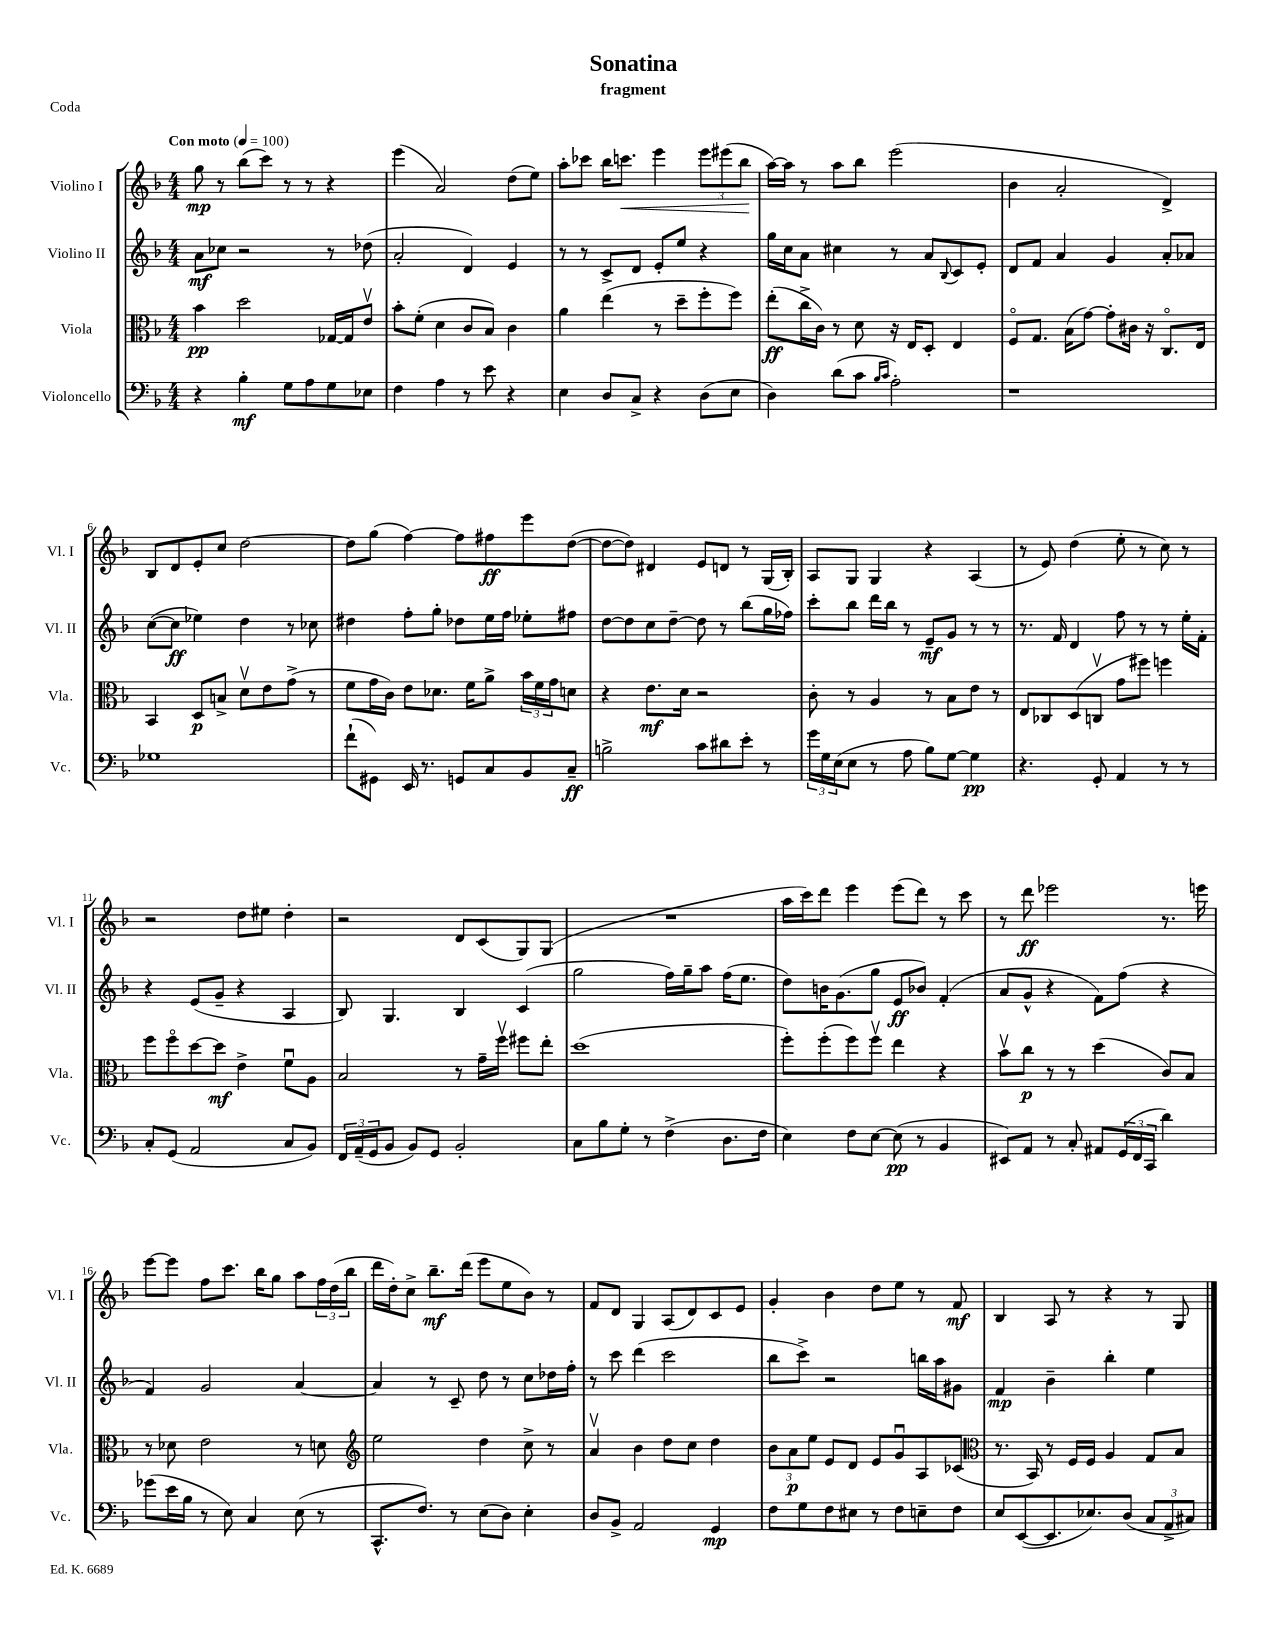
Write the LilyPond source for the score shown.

\header { title = "Sonatina" subtitle = "fragment" piece = "Coda" }
<<
\new StaffGroup <<
\new Staff = "s0" \with { instrumentName = "Violino I" shortInstrumentName = "Vl. I" } {
    \clef treble \key f \major \numericTimeSignature \time 4/4 \tempo "Con moto" 4 = 100
    g''8\mp r8 bes''8( c'''8) r8 r8 r4 |
    e'''4( a'2) d''8( e''8) |
    a''8-. ces'''8 bes''16 c'''8.\< e'''4 \tuplet 3/2 { e'''8 eis'''8( bes''8\! } |
    a''16~) a''16 r8 a''8 bes''8 e'''2( |
    bes'4 a'2-. d'4->) |
    bes8 d'8 e'8-. c''8 d''2~ |
    d''8 g''8( f''4~) f''8 fis''8\ff e'''8 d''8~( |
    d''8~ d''8) dis'4 e'8 d'8 r8 g16( bes16-.) |
    a8 g8 g4 r4 a4( |
    r8 e'8) d''4( e''8-. r8 c''8) r8 |
    r2 d''8 eis''8 d''4-. |
    r2 d'8 c'8( g8) g8( |
    R1 |
    a''16 c'''16) d'''8 e'''4 e'''8( d'''8) r8 c'''8 |
    r8 d'''8\ff ees'''2 r8. e'''16 |
    e'''8~ e'''8 f''8 c'''8. bes''16 g''8 a''8 \tuplet 3/2 { f''16 d''16( bes''16 } |
    d'''16 d''16-.) c''8-> bes''8.--\mf d'''16( e'''8 e''8 bes'8) r8 |
    f'8 d'8 g4 a8( d'8) c'8 e'8 |
    g'4-. bes'4 d''8 e''8 r8 f'8\mf |
    bes4 a8 r8 r4 r8 g8 \bar "|." |
}
\new Staff = "s1" \with { instrumentName = "Violino II" shortInstrumentName = "Vl. II" } {
    \clef treble \key f \major \numericTimeSignature \time 4/4
    a'8\mf ces''8 r2 r8 des''8( |
    a'2-. d'4) e'4 |
    r8 r8 c'8-> d'8 e'8-. e''8 r4 |
    g''16 c''16 a'8 cis''4 r8 a'8 \appoggiatura { bes8 } c'8 e'8-. |
    d'8 f'8 a'4 g'4 a'8-. aes'8 |
    c''8~( c''8\ff ees''4) d''4 r8 ces''8 |
    dis''4 f''8-. g''8-. des''8 e''16 f''16 ees''8-. fis''8 |
    d''8~ d''8 c''8 d''8~-- d''8 r8 bes''8( g''16 fes''16) |
    c'''8-. bes''8 d'''16 bes''16 r8 e'8--\mf g'8 r8 r8 |
    r8. f'16 d'4 f''8 r8 r8 e''16-. f'16-. |
    r4 e'8( g'8-- r4 a4 |
    bes8) g4. bes4 c'4( |
    g''2 f''16) g''16-- a''8 f''16( e''8. |
    d''8) b'16 g'8.( g''8 e'8\ff bes'8) f'4-.( |
    a'8 g'8-^ r4 f'8) f''8( r4 |
    f'4) g'2 a'4~ |
    a'4 r8 c'8-- d''8 r8 c''8 des''16 f''16-. |
    r8 c'''8 d'''4( c'''2 |
    bes''8 c'''8->) r2 b''16 a''16 gis'8 |
    f'4\mp bes'4-- bes''4-. e''4 \bar "|." |
}
\new Staff = "s2" \with { instrumentName = "Viola" shortInstrumentName = "Vla." } {
    \clef alto \key f \major \numericTimeSignature \time 4/4
    bes'4\pp d''2 ges16~ ges16 e'8\upbow |
    bes'8-. f'8-.( d'4 c'8 bes8) c'4 |
    a'4 e''4( r8 d''8-- f''8-. f''8) |
    e''8-.\ff( c''16-> c'16) r8 d'8 r16 e16 d8-. e4 |
    f8\flageolet g8. bes16( g'8~) g'8-. cis'16 r16 c8.\flageolet e16 |
    bes,4 d8\p b8-> d'8\upbow e'8 g'8->( r8 |
    f'8 g'16 c'16) e'8 des'8. f'16 a'8-> \tuplet 3/2 { bes'16 f'16 g'16 } d'8 |
    r4 e'8.\mf d'16 r2 |
    c'8-. r8 a4 r8 bes8 e'8 r8 |
    e8 ces8 d8( c8\upbow g'8 fis''8) f''4 |
    f''8 f''8\flageolet d''8~ d''8\mf e'4-> f'8\downbow a8 |
    bes2 r8 g'16-- f''16\upbow fis''8 e''8-. |
    d''1( |
    f''8-.) f''8-.( f''8) f''8\upbow e''4 r4 |
    bes'8\upbow c''8\p r8 r8 d''4( c'8) bes8 |
    r8 des'8 e'2 r8 d'8 |
    \clef treble e''2 d''4 c''8-> r8 |
    a'4\upbow bes'4 d''8 c''8 d''4 |
    \tuplet 3/2 { bes'8 a'8\p e''8 } e'8 d'8 e'8 g'8\downbow a8 ces'8( |
    \clef alto r8. bes,16) r8 f16 f16 a4 g8 bes8 \bar "|." |
}
\new Staff = "s3" \with { instrumentName = "Violoncello" shortInstrumentName = "Vc." } {
    \clef bass \key f \major \numericTimeSignature \time 4/4
    r4 bes4-.\mf g8 a8 g8 ees8 |
    f4 a4 r8 e'8 r4 |
    e4 d8 c8-> r4 d8( e8 |
    d4) d'8( c'8 \grace { bes16 c'16 } a2-.) |
    r1 |
    ges1 |
    f'8-!( gis,8) e,16 r8. g,8 c8 bes,8 c8--\ff |
    b2-> c'8 dis'8 e'8-. r8 |
    \tuplet 3/2 { g'16 g16 e16( } e8 r8 a8 bes8) g8~ g4\pp |
    r4. g,8-. a,4 r8 r8 |
    c8-. g,8( a,2 c8 bes,8) |
    \tuplet 3/2 { f,16 a,16--( g,16 } bes,8 bes,8) g,8 bes,2-. |
    c8 bes8 g8-. r8 f4->( d8. f16 |
    e4) f8 e8~ e8\pp( r8 bes,4 |
    eis,8) a,8 r8 c8-. ais,8 \tuplet 3/2 { g,16( f,16 c,16 } d'4) |
    ges'8( e'16 bes16 r8 e8) c4 e8( r8 |
    c,8.-^ f8.) r8 e8( d8) e4-. |
    d8 bes,8-> a,2 g,4\mp |
    f8 g8 f8 eis8 r8 f8 e8-- f8 |
    e8 e,8~( e,8. ees8.) d8( \tuplet 3/2 { c8 a,8-> cis8) } \bar "|." |
}
>>
>>
